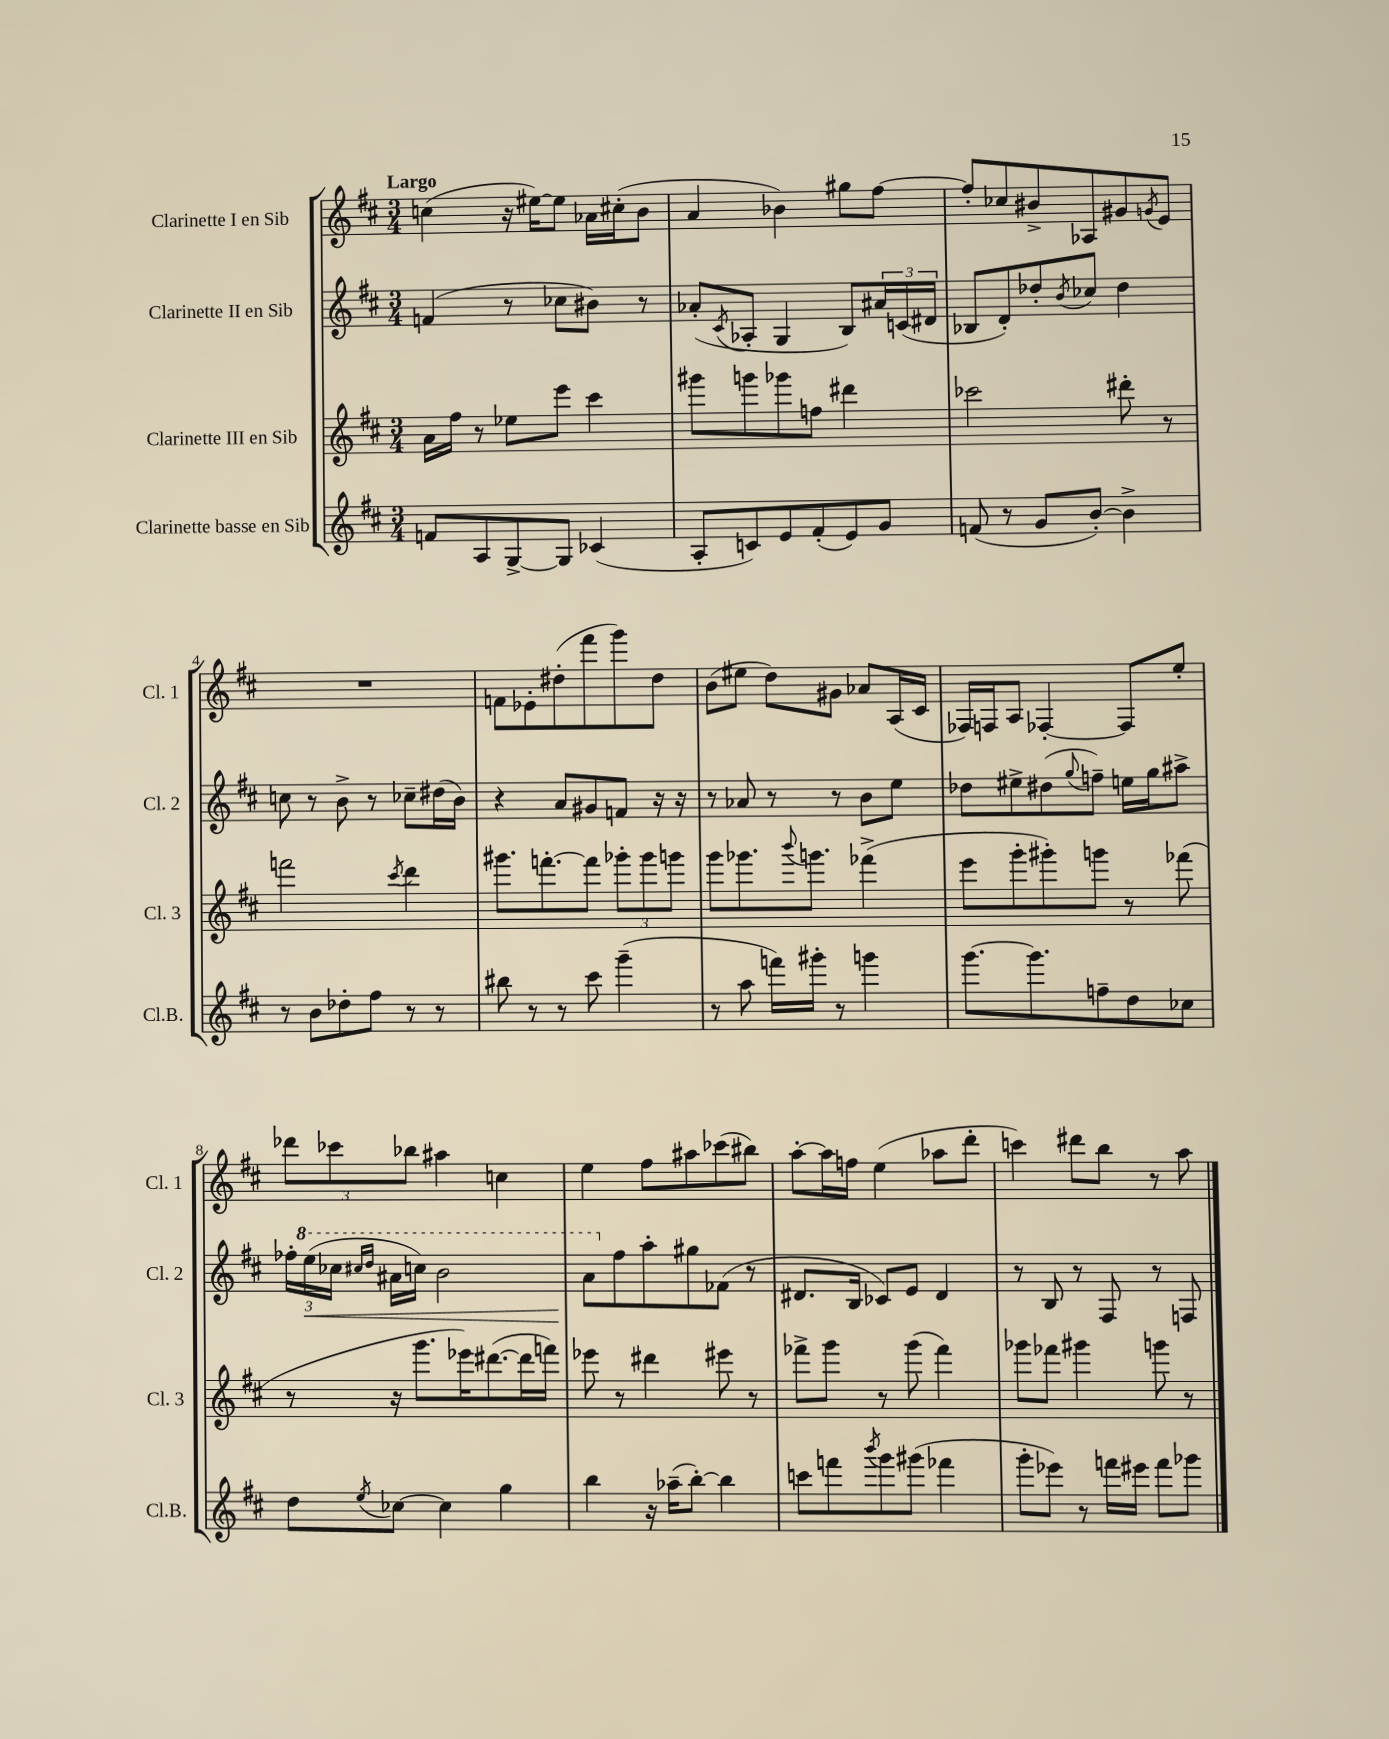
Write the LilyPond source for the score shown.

<<
\new StaffGroup <<
\new Staff = "s0" \with { instrumentName = "Clarinette I en Sib" shortInstrumentName = "Cl. 1" } {
    \clef treble \key d \major \numericTimeSignature \time 3/4 \tempo "Largo"
    c''4( r16 eis''16~) eis''8 aes'16 cis''16-.( b'8 |
    a'4 bes'4) gis''8 fis''8~ |
    fis''8-. ces''8 bis'8-> aes8 gis'8 \acciaccatura { g'8 } e'8 |
    R2. |
    f'8 ees'8-. dis''8-.( fis'''8 g'''8) dis''8 |
    b'8( eis''8 d''8) gis'8 aes'8 a16( cis'16 |
    fes16) f16 a8 fes4~-. fes8 e''8-. |
    \tuplet 3/2 { des'''8 ces'''8 bes''8 } ais''4 c''4 |
    e''4 fis''8 ais''8 ces'''8( bis''8) |
    a''8~-. a''16 f''16 e''4( aes''8 d'''8-. |
    c'''4) dis'''8 b''8 r8 a''8 \bar "|." |
}
\new Staff = "s1" \with { instrumentName = "Clarinette II en Sib" shortInstrumentName = "Cl. 2" } {
    \clef treble \key d \major \numericTimeSignature \time 3/4
    f'4( r8 ces''8 bis'8) r8 |
    aes'8-.( \acciaccatura { cis'8 } aes8-. g4 b8) \tuplet 3/2 { ais'16 c'16( dis'16 } |
    bes8 d'8-.) des''8-. \acciaccatura { b'8 } ces''8 des''4 |
    c''8 r8 b'8-> r8 ces''8-- dis''16( b'16) |
    r4 a'8 gis'8 f'8 r16 r16 |
    r8 aes'8 r8 r8 b'8 e''8 |
    des''8 eis''8-> dis''8( \appoggiatura { g''8 } f''8--) e''16 g''16 ais''8-> |
    \tuplet 3/2 { fes''16-. \ottava #1 e'''16\<( ces'''16 } \grace { cis'''16 d'''16 } ais''16 c'''16) b''2 |
    a''8\! \ottava #0 fis''8 a''8-. gis''8 fes'8( r8 |
    dis'8. b16 ces'8) e'8 dis'4 |
    r8 b8 r8 fis8 r8 f8 \bar "|." |
}
\new Staff = "s2" \with { instrumentName = "Clarinette III en Sib" shortInstrumentName = "Cl. 3" } {
    \clef treble \key d \major \numericTimeSignature \time 3/4
    a'16 fis''16 r8 ees''8 e'''8 cis'''4 |
    gis'''8 g'''8 ges'''8 f''8 dis'''4 |
    ces'''2 dis'''8-. r8 |
    f'''2 \acciaccatura { cis'''8 } d'''4 |
    gis'''8. f'''8.~-. f'''8 \tuplet 3/2 { ges'''8-. ges'''8 g'''8 } |
    g'''8 ges'''8. \appoggiatura { b'''8 } g'''8. fes'''4->( |
    e'''8 g'''8-. gis'''8-.) g'''8 r8 fes'''8( |
    r8 r16 g'''8. ees'''16) dis'''8.~( dis'''16 f'''16) |
    ees'''8 r8 dis'''4 eis'''8 r8 |
    fes'''8-> g'''8 r8 g'''8( fes'''4) |
    ges'''8 fes'''8 gis'''4 g'''8 r8 \bar "|." |
}
\new Staff = "s3" \with { instrumentName = "Clarinette basse en Sib" shortInstrumentName = "Cl.B." } {
    \clef treble \key d \major \numericTimeSignature \time 3/4
    f'8 a8 g8~-> g8 ces'4( |
    a8-. c'8) e'8 fis'8-.( e'8) g'8 |
    f'8( r8 g'8 b'8~-.) b'4-> |
    r8 b'8 des''8-. fis''8 r8 r8 |
    bis''8 r8 r8 cis'''8 g'''4--( |
    r8 a''8 f'''16) gis'''16-. r8 g'''4 |
    g'''8.~ g'''8. f''8-- d''8 ces''8 |
    d''8 \acciaccatura { e''8 } ces''8~ ces''4 g''4 |
    b''4 r16 aes''16--( b''8~-.) b''4 |
    c'''8 f'''8 \acciaccatura { b'''8 } g'''8 gis'''8( fes'''4 |
    g'''8-. ees'''8) r8 f'''16 eis'''16 f'''8 ges'''8 \bar "|." |
}
>>
>>
